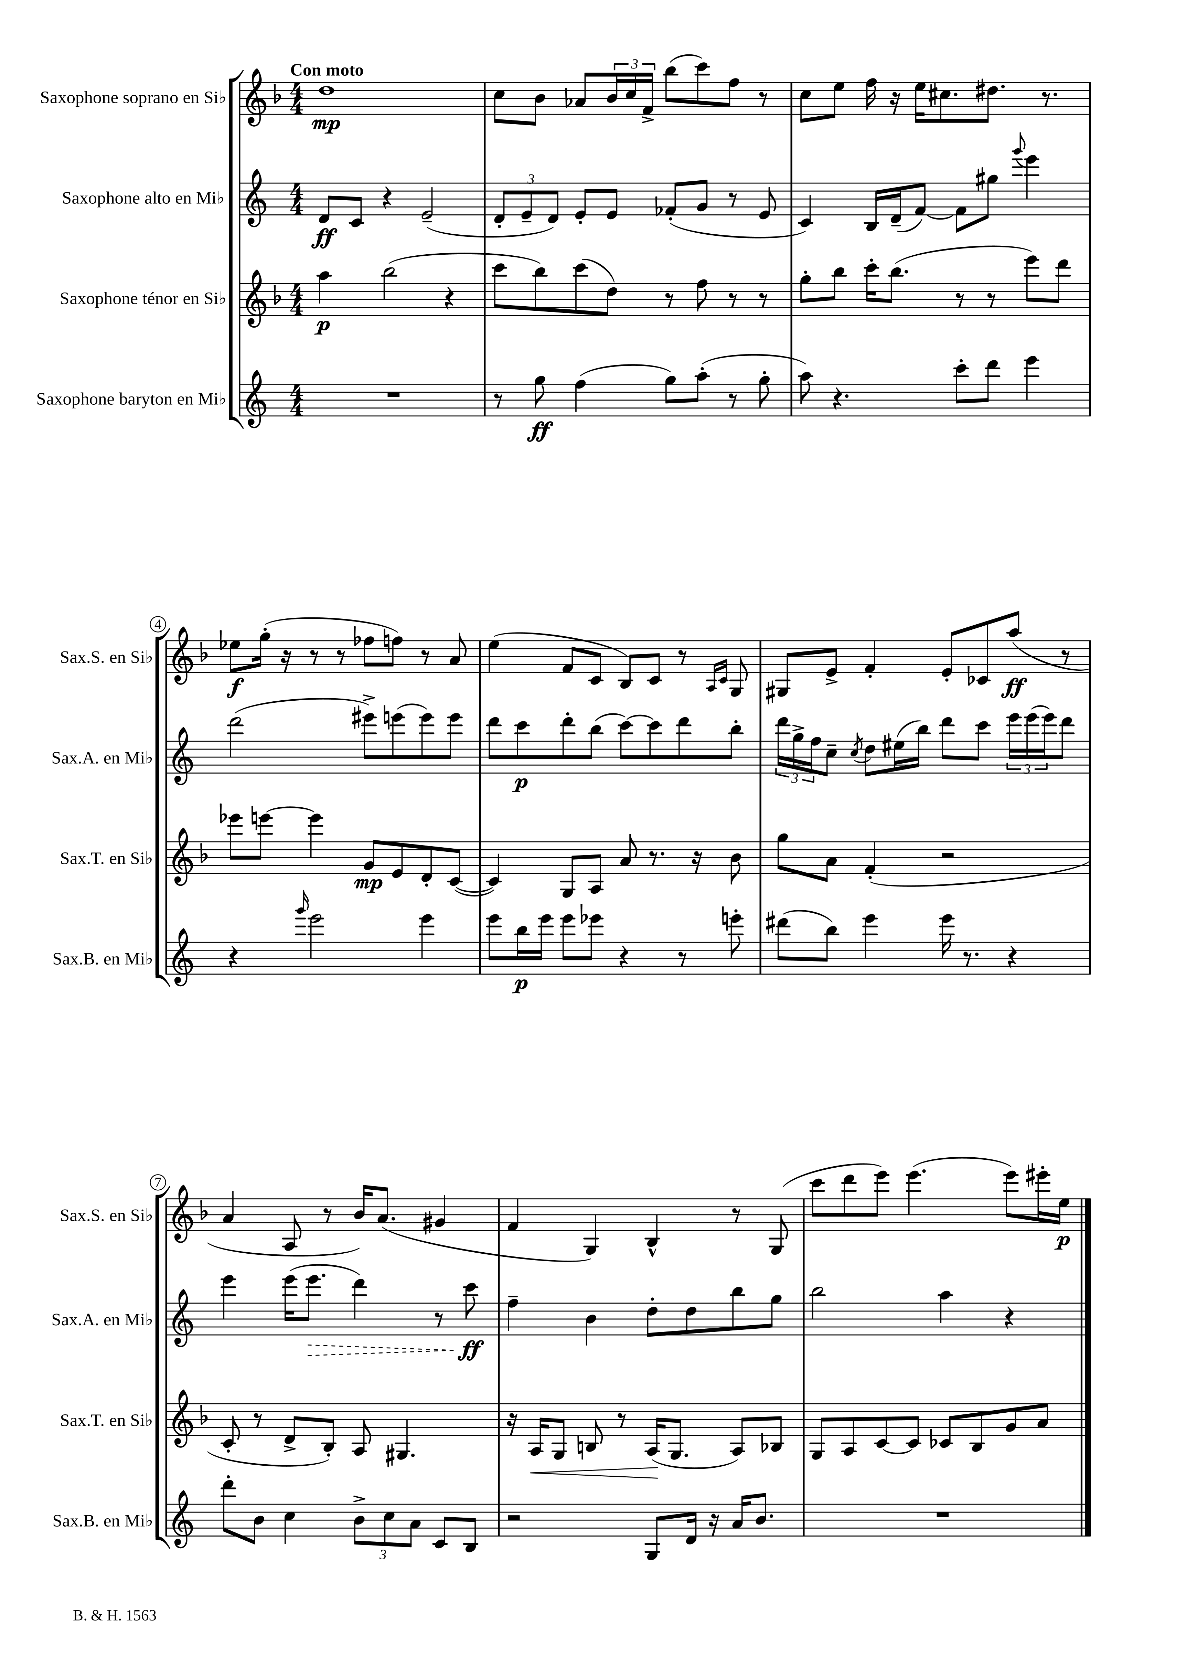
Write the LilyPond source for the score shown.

<<
\new StaffGroup <<
\new Staff = "s0" \with { instrumentName = "Saxophone soprano en Sib" shortInstrumentName = "Sax.S. en Sib" } {
    \clef treble \key f \major \numericTimeSignature \time 4/4 \tempo "Con moto"
    d''1\mp |
    c''8 bes'8 aes'8 \tuplet 3/2 { bes'16 c''16 f'16-> } bes''8( c'''8) f''8 r8 |
    c''8 e''8 f''16 r16 e''16 cis''8. dis''8. r8. |
    ees''8\f g''16-.( r16 r8 r8 fes''8 f''8) r8 a'8 |
    e''4( f'8 c'8 bes8) c'8 r8 \grace { a16 c'16 } g8 |
    gis8 e'8-> f'4-. e'8-. ces'8 a''8\ff( r8 |
    a'4 a8 r8 bes'16) a'8.( gis'4 |
    f'4 g4) bes4-^ r8 g8( |
    c'''8 d'''8 e'''8) e'''4.( e'''8) eis'''16-. e''16\p \bar "|." |
}
\new Staff = "s1" \with { instrumentName = "Saxophone alto en Mib" shortInstrumentName = "Sax.A. en Mib" } {
    \clef treble \key c \major \numericTimeSignature \time 4/4
    d'8\ff c'8 r4 e'2--( |
    \tuplet 3/2 { d'8-. e'8-- d'8) } e'8-. e'8 fes'8-.( g'8 r8 e'8 |
    c'4) b16 d'16--( f'8~) f'8 gis''8 \appoggiatura { g'''8 } e'''4 |
    d'''2( eis'''8->) e'''8( e'''8) e'''8 |
    d'''8 c'''8\p d'''8-. b''8( c'''8~) c'''8 d'''8 b''8-. |
    \tuplet 3/2 { d'''16 g''16-> f''16 } c''8-- \acciaccatura { c''8 } d''8 eis''16( b''16) d'''8 c'''8 \tuplet 3/2 { e'''16 e'''16( e'''16) } d'''8 |
    e'''4 e'''16( \once \override Hairpin.style = #'dashed-line e'''8.\> d'''4) r8 c'''8\ff\! |
    f''4-- b'4 d''8-. d''8 b''8 g''8 |
    b''2 a''4 r4 \bar "|." |
}
\new Staff = "s2" \with { instrumentName = "Saxophone ténor en Sib" shortInstrumentName = "Sax.T. en Sib" } {
    \clef treble \key f \major \numericTimeSignature \time 4/4
    a''4\p bes''2( r4 |
    c'''8 bes''8) c'''8( d''8) r8 f''8 r8 r8 |
    g''8-. bes''8 c'''16-. bes''8.( r8 r8 e'''8) d'''8 |
    ees'''8 e'''8~ e'''4 g'8\mp e'8 d'8-. c'8~( |
    c'4) g8 a8 a'8 r8. r16 bes'8 |
    g''8 a'8 f'4-.( r2 |
    c'8-. r8 d'8-> bes8-.) a8 gis4. |
    r16 a16\< g8 b8 r8 a16\!( g8. a8) bes8 |
    g8 a8 c'8~ c'8 ces'8 bes8 g'8 a'8 \bar "|." |
}
\new Staff = "s3" \with { instrumentName = "Saxophone baryton en Mib" shortInstrumentName = "Sax.B. en Mib" } {
    \clef treble \key c \major \numericTimeSignature \time 4/4
    R1 |
    r8 g''8\ff f''4( g''8) a''8-.( r8 g''8-. |
    a''8) r4. c'''8-. d'''8 e'''4 |
    r4 \grace { g'''16 } e'''2 e'''4 |
    e'''8 b''16\p e'''16 e'''8 ees'''8 r4 r8 e'''8-. |
    dis'''8( b''8) e'''4 e'''16 r8. r4 |
    d'''8-. b'8 c''4 \tuplet 3/2 { b'8-> c''8 a'8 } c'8 b8 |
    r2 g8 d'16 r16 a'16 b'8. |
    R1 \bar "|." |
}
>>
>>
\layout { \context { \Score \override BarNumber.stencil = #(make-stencil-circler 0.1 0.3 ly:text-interface::print) } }
